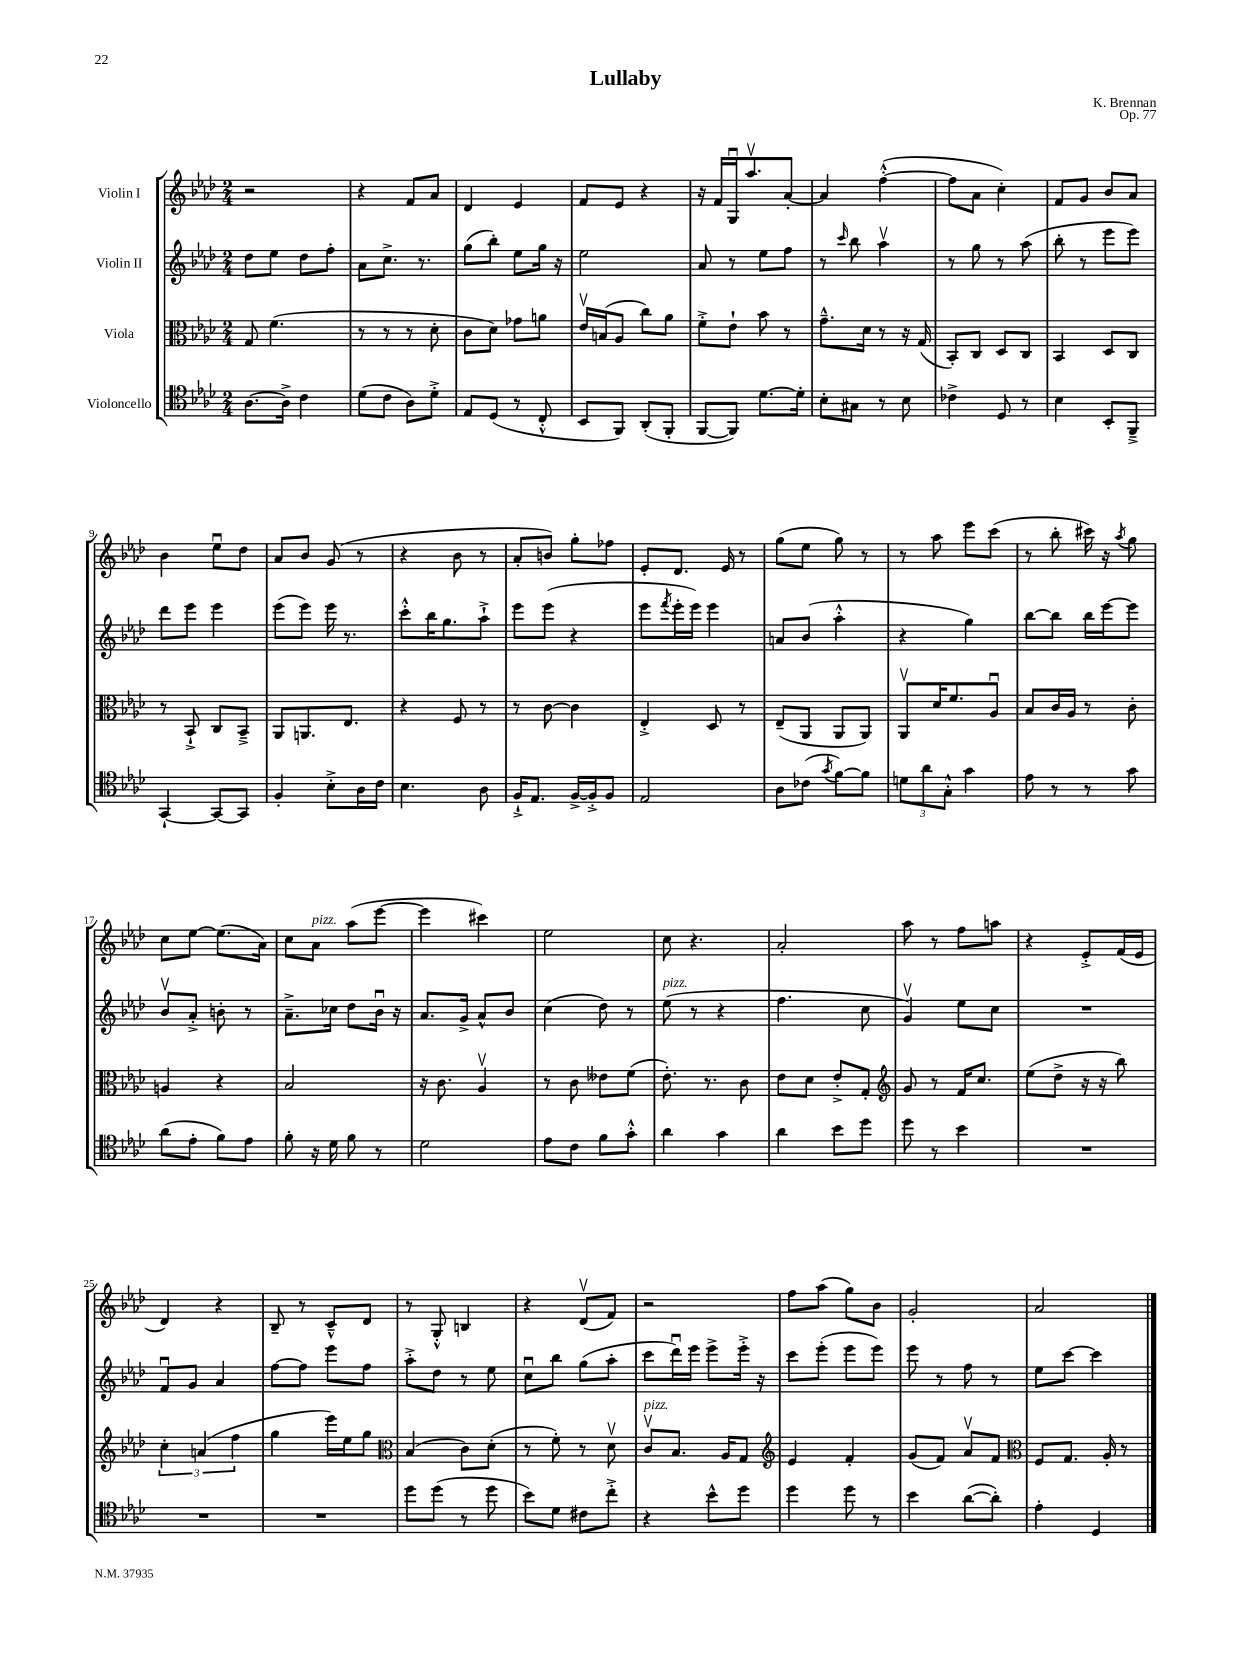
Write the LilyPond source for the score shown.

\header { title = "Lullaby" composer = "K. Brennan" opus = "Op. 77" }
<<
\new StaffGroup <<
\new Staff = "s0" \with { instrumentName = "Violin I" } {
    \clef treble \key aes \major \numericTimeSignature \time 2/4
    r2 |
    r4 f'8 aes'8 |
    des'4 ees'4 |
    f'8 ees'8 r4 |
    r16 f'16 g16\downbow aes''8.\upbow aes'8~-. |
    aes'4 f''4~-.-^( |
    f''8 aes'8 c''4-.) |
    f'8 g'8 bes'8 aes'8 |
    bes'4 ees''8\downbow des''8 |
    aes'8 bes'8 g'8( r8 |
    r4 bes'8 r8 |
    aes'8-. b'8) g''8-. fes''8 |
    ees'8-. des'8. ees'16 r8 |
    g''8( ees''8 g''8) r8 |
    r8 aes''8 ees'''8 c'''8( |
    r8 bes''8-. cis'''16) r16 \acciaccatura { aes''8 } g''8 |
    c''8 ees''8~ ees''8.( aes'16) |
    c''8 aes'8^\markup { \italic "pizz." } aes''8( ees'''8~ |
    ees'''4 cis'''4) |
    ees''2 |
    c''8 r4. |
    aes'2-. |
    aes''8 r8 f''8 a''8 |
    r4 ees'8-.-> f'16( ees'16 |
    des'4) r4 |
    bes8-- r8 c'8---^ des'8 |
    r8 g8-.-^ b4 |
    r4 des'8\upbow( f'8) |
    r2 |
    f''8 aes''8( g''8) bes'8 |
    g'2-. |
    aes'2 \bar "|." |
}
\new Staff = "s1" \with { instrumentName = "Violin II" } {
    \clef treble \key aes \major \numericTimeSignature \time 2/4
    des''8 ees''8 des''8 f''8-. |
    aes'8 c''8.-> r8. |
    g''8( bes''8-.) ees''8 g''16 r16 |
    ees''2 |
    aes'8 r8 ees''8 f''8 |
    r8 \grace { c'''16 } bes''8 aes''4\upbow |
    r8 g''8 r8 aes''8( |
    bes''8-. r8 ees'''8 ees'''8) |
    des'''8 ees'''8 ees'''4 |
    ees'''8( ees'''8) ees'''16 r8. |
    c'''8-.-^ bes''16 g''8. aes''8-!-> |
    ees'''8 ees'''8( r4 |
    ees'''8 \acciaccatura { f'''8 } ees'''16-. ees'''16) ees'''4 |
    a'8 bes'8( aes''4-.-^ |
    r4 g''4) |
    bes''8~ bes''8 bes''16 ees'''16~ ees'''8 |
    bes'8\upbow aes'8-.-> b'8-. r8 |
    aes'8.---> ces''16 des''8 bes'16\downbow r16 |
    aes'8. g'16-> aes'8-^ bes'8 |
    c''4( des''8) r8 |
    ees''8^\markup { \italic "pizz." }( r8 r4 |
    f''4. c''8 |
    g'4\upbow) ees''8 c''8 |
    R2 |
    f'8\downbow g'8 aes'4 |
    f''8~ f''8 ees'''8 f''8 |
    aes''8-.-> des''8 r8 ees''8 |
    c''8\downbow bes''8 g''8( aes''8-. |
    c'''8 des'''16\downbow) ees'''16 ees'''8-> ees'''16-.-> r16 |
    c'''8 ees'''8-.( ees'''8 ees'''8) |
    ees'''8 r8 f''8 r8 |
    ees''8 c'''8~ c'''4 \bar "|." |
}
\new Staff = "s2" \with { instrumentName = "Viola" } {
    \clef alto \key aes \major \numericTimeSignature \time 2/4
    g8 f'4.( |
    r8 r8 r8 des'8-. |
    c'8 des'8) ges'8 a'8 |
    ees'16\upbow b16( aes8 c''8) aes'8 |
    f'8-.-> ees'8-! bes'8 r8 |
    g'8.---^ des'16 r8 r16 g16( |
    bes,8-.) c8 des8 c8 |
    bes,4 des8 c8 |
    r8 bes,8-!-> c8 bes,8---> |
    aes,8 a,8. ees8. |
    r4 f8 r8 |
    r8 c'8~ c'4 |
    ees4-.-> des8 r8 |
    ees8--( aes,8 aes,8 aes,8) |
    aes,8\upbow des'16 f'8. aes8\downbow |
    bes8 c'16 aes16 r8 c'8-. |
    a4 r4 |
    bes2 |
    r16 c'8. aes4\upbow |
    r8 c'8 eeses'8 f'8( |
    ees'8.-.) r8. c'8 |
    ees'8 des'8 ees'8-.-> g8-. |
    \clef treble g'8 r8 f'16 c''8. |
    ees''8( des''8-> r16 r16 bes''8) |
    \tuplet 3/2 { c''4-. a'4( f''4 } |
    g''4 ees'''16) ees''16 g''8 |
    \clef alto bes4( c'8) des'8-.( |
    r8 f'8-.) r8 des'8\upbow |
    c'8\upbow^\markup { \italic "pizz." } bes8. aes16 g8 |
    \clef treble ees'4 f'4-. |
    g'8( f'8) aes'8\upbow f'8 |
    \clef alto f8 g8. aes16-. r8 \bar "|." |
}
\new Staff = "s3" \with { instrumentName = "Violoncello" } {
    \clef tenor \key aes \major \numericTimeSignature \time 2/4
    aes8.~ aes16-> c'4 |
    des'8( c'8 aes8) des'8-.-> |
    ees8 des8( r8 c8-.-^ |
    bes,8 f,8) aes,8-.( f,8-. |
    f,8~ f,8) des'8.~ des'16-. |
    bes8-. gis8 r8 bes8 |
    ces'4-> des8 r8 |
    bes4 bes,8-. f,8---> |
    g,4~-! g,8~ g,8 |
    f4-. bes8-.-> aes16 c'16 |
    bes4. aes8 |
    f16-!-> ees8. f16~-> f16-.-> f8 |
    ees2 |
    aes8 ces'8( \acciaccatura { g'8 } f'8~) f'8 |
    \tuplet 3/2 { d'8 aes'8 g8-.-^ } g'4 |
    ees'8 r8 r8 g'8 |
    aes'8( ees'8-. f'8) ees'8 |
    f'8-. r16 des'16 f'8 r8 |
    des'2 |
    ees'8 c'8 f'8 g'8-.-^ |
    aes'4 g'4 |
    aes'4 bes'8 des''8 |
    des''8 r8 bes'4 |
    R2 |
    R2 |
    R2 |
    des''8 des''8( r8 des''8 |
    bes'8) des'8 cis'8 c''8-.-> |
    r4 bes'8-^ des''8 |
    des''4 des''8 r8 |
    bes'4 aes'8~( aes'8-.) |
    ees'4-. des4 \bar "|." |
}
>>
>>
